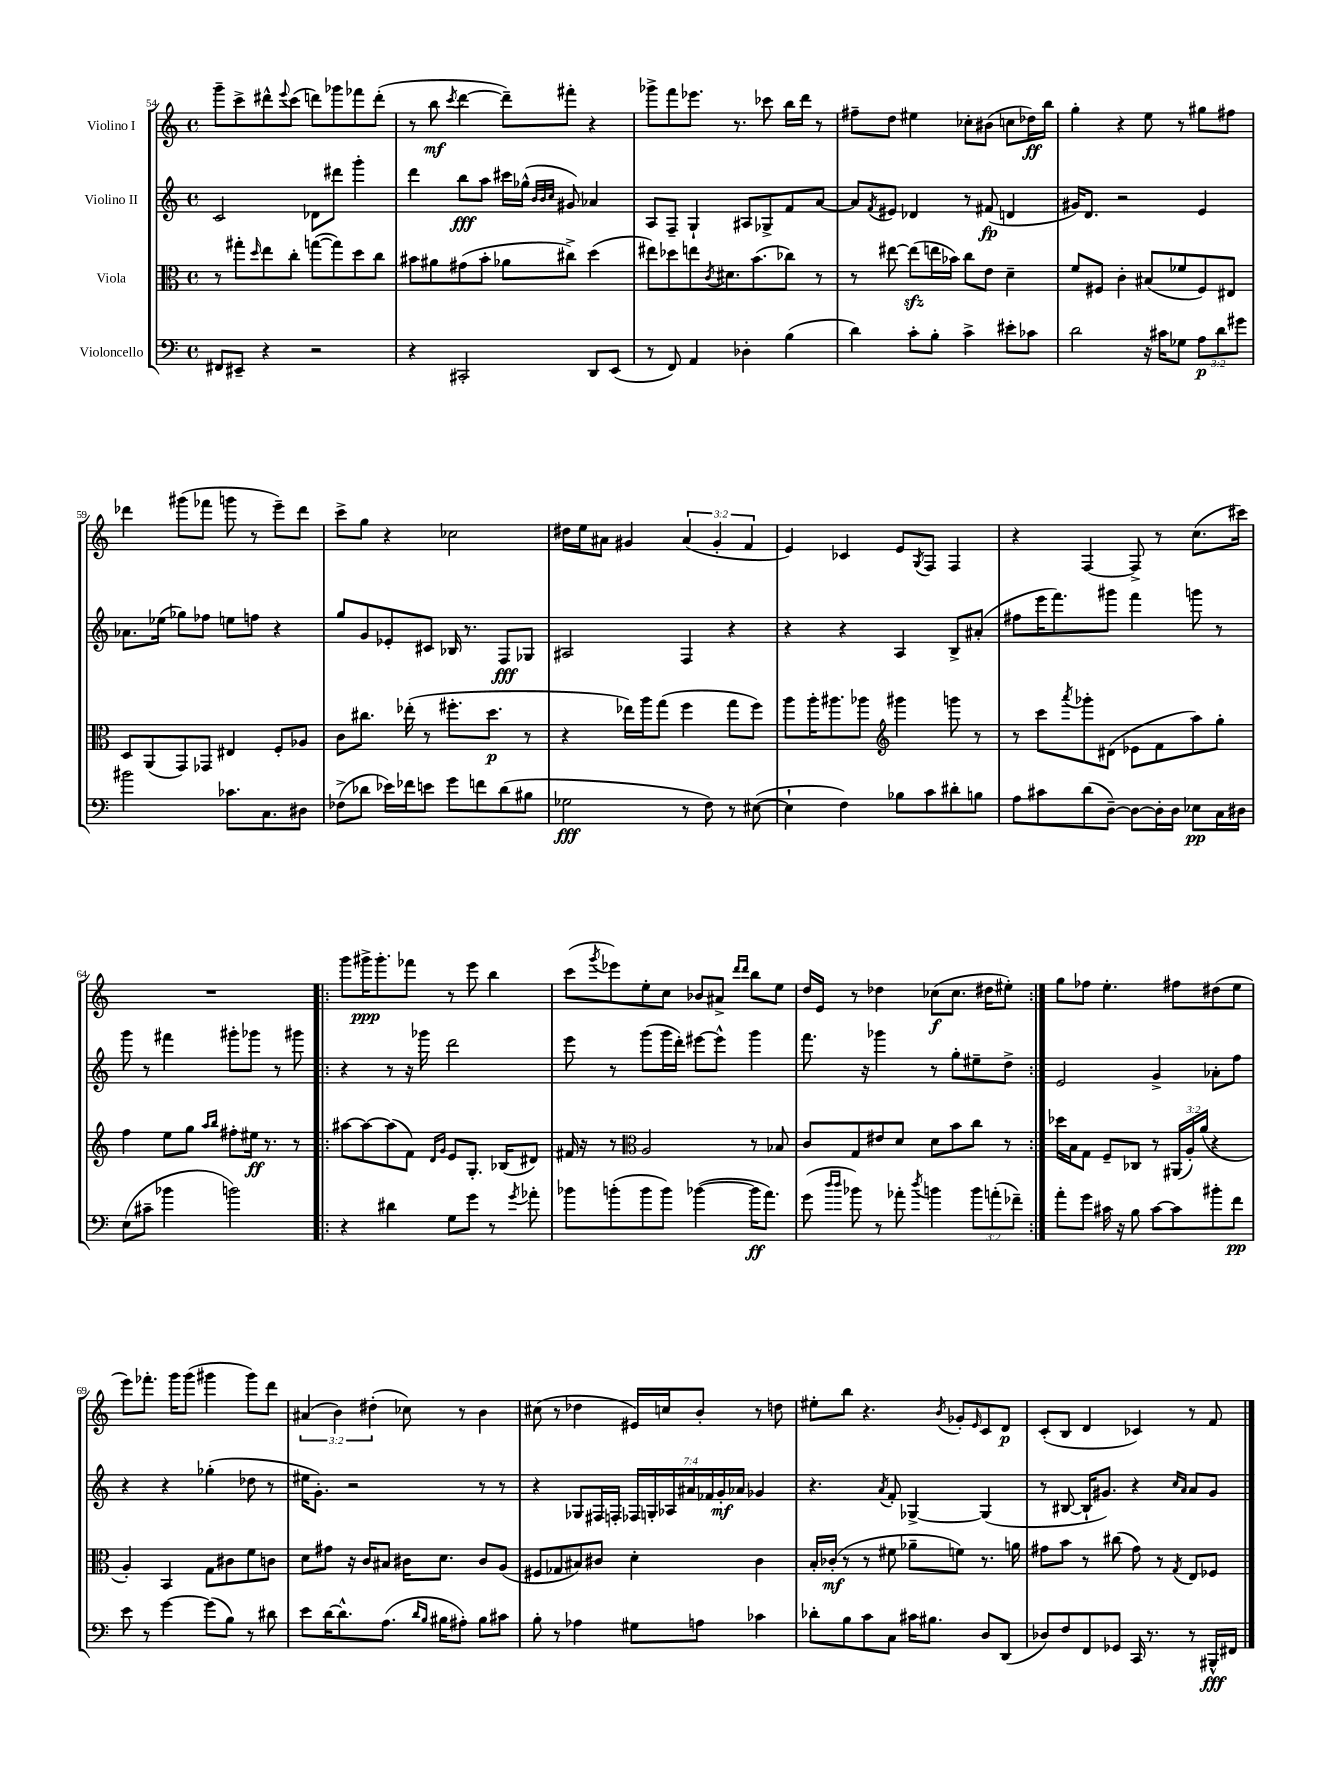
<<
\new StaffGroup <<
\new Staff = "s0" \with { instrumentName = "Violino I" } {
    \clef treble \key c \major \defaultTimeSignature \time 4/4 \override Staff.TupletNumber.text = #tuplet-number::calc-fraction-text
    g'''8-- c'''8-> dis'''8-^ \appoggiatura { e'''8 } c'''8( d'''8) ges'''8 fes'''8 d'''8-.( |
    r8 b''8\mf \acciaccatura { c'''8 } d'''4~ d'''8--) fis'''8-. r4 |
    ges'''8-> f'''8 ees'''8. r8. ces'''8 b''16 d'''16 r8 |
    fis''8-- d''8 eis''4 ces''8-. bis'8( c''8 des''16\ff) b''16 |
    g''4-. r4 e''8 r8 gis''8 fis''8 |
    des'''4 gis'''8( fes'''8 g'''8 r8 e'''8--) des'''8 |
    c'''8-> g''8 r4 ces''2 |
    dis''16 e''16 ais'8 gis'4 \tuplet 3/2 { ais'4( gis'4-. f'4 } |
    e'4) ces'4 e'8 \acciaccatura { g8 } f8 f4 |
    r4 f4~ f8-> r8 c''8.( cis'''16) |
    R1 |
    \repeat volta 2 { g'''8 gis'''16->\ppp gis'''8.-. fes'''8 r8 e'''8 b''4 |
    c'''8( \acciaccatura { g'''8 } ees'''8) e''8-. c''8 bes'8 ais'8-> \grace { d'''16 d'''16 } b''8 e''8 |
    d''16 e'16 r8 des''4 ces''8\f( ces''8. dis''16 eis''8-.) | }
    g''8 fes''8 e''4.-. fis''8 dis''8( e''8 |
    e'''8) fes'''8.-. g'''16 g'''8( gis'''4 gis'''8) d'''8 |
    \tuplet 3/2 { ais'4( b'4) dis''4-.( } ces''8) r8 b'4 |
    cis''8( r8 des''4 eis'16) c''16 b'8-. r8 d''8 |
    eis''8-. b''8 r4. \acciaccatura { b'8 } ges'8-. \grace { e'16 } c'8 d'8\p |
    c'8-.( b8 d'4 ces'4) r8 f'8 \bar "|." |
}
\new Staff = "s1" \with { instrumentName = "Violino II" } {
    \clef treble \key c \major \defaultTimeSignature \time 4/4 \override Staff.TupletNumber.text = #tuplet-number::calc-fraction-text
    c'2 des'8 dis'''8 g'''4-. |
    d'''4 b''8\fff a''8 cis'''16 ges''16-^( \grace { b'32 b'32 c''32 } gis'8) aes'4 |
    a8 f8-- g4-! ais8 ges8-> f'8 a'8~ |
    a'8 \acciaccatura { f'8 } eis'8 des'4 r8 fis'8\fp( d'4 |
    gis'16) d'8. r2 e'4 |
    aes'8. ees''16( ges''8) fes''8 e''8 f''8 r4 |
    g''8 g'8 ees'8-. cis'8 bes16 r8. f8\fff ges8 |
    ais2 f4 r4 |
    r4 r4 a4 b8-> ais'8-.( |
    fis''8 e'''16 f'''8.) gis'''8 f'''4 g'''8 r8 |
    g'''8 r8 fis'''4 gis'''8-. ges'''8 r8 gis'''8 |
    \repeat volta 2 { r4 r8 r16 ges'''16 d'''2 |
    e'''8 r8 g'''8( g'''16 d'''16-.) eis'''8~ eis'''8-^ g'''4 |
    f'''8. r16 ges'''4 r8 g''8-. eis''8-- d''8-> | }
    e'2 g'4-> aes'8-. f''8 |
    r4 r4 ges''4-.( des''8 r8 |
    eis''16 g'8.-.) r2 r8 r8 |
    r4 ges8 fis16 f16-. \tuplet 7/4 { fes16 g16-. aes16 ais'16 fes'16 g'16-.\mf aes'16 } ges'4 |
    r4. \acciaccatura { a'8 } f'8-. ges4~-> ges4( |
    r8 bis8~ bis16-! gis'8.) r4 \grace { c''16 a'16 } a'8 gis'8 \bar "|." |
}
\new Staff = "s2" \with { instrumentName = "Viola" } {
    \clef alto \key c \major \defaultTimeSignature \time 4/4 \override Staff.TupletNumber.text = #tuplet-number::calc-fraction-text
    r8 gis''8-. \grace { d''16 } e''8 c''8-. g''8~( g''8) d''8 c''8 |
    bis'8 ais'8 gis'8( bis'8-. aes'8 cis''8->) d''4( |
    eis''8) des''8 e''8 \acciaccatura { c'8 } dis'8. b'8.( ces''8) r8 |
    r8 eis''8~ eis''8\sfz( e''16 bes'16) c''8 e'8 d'4-- |
    f'8 fis8 c'4-. bis8( fes'8 fis8) eis8 |
    d8 a,8( g,8) ges,8 eis4 f8-. aes8 |
    c'8 cis''8. ees''16-.( r8 fis''8.-. d''8.\p r8 |
    r4 ees''16) a''16 g''8( f''4 g''8 f''8) |
    a''8 a''16-. ais''8. aes''8 \clef treble gis'''4 g'''8 r8 |
    r8 c'''8 \acciaccatura { a'''8 } ges'''8-. dis'8( ees'8 f'8 a''8) g''8-. |
    f''4 e''8 g''8 \grace { a''16 b''16 } fis''8-. eis''16\ff r8. r8 |
    \repeat volta 2 { ais''8~ ais''8~ ais''8( f'8) \grace { d'16 g'16 } e'8 g8.-. bes16( dis'8) |
    fis'16 r16 r8 \clef alto a2 r8 bes8 |
    c'8 g8 eis'8 d'8 d'8 b'8 c''8 r8 | }
    des''16 b16 g8 f8-- ces8 r8 \tuplet 3/2 { ais,16( a16-.) a'16( } r4 |
    a4-.) b,4 g8 cis'8 f'8 c'8 |
    d'8 gis'8 r16 c'16 bis8 cis'16 d'8. cis'8 a8( |
    fis8 ges8 bis8) cis'8 d'4-. cis'4 |
    b16-. ces'16-.\mf( r8 r8 fis'8 aes'8-- f'8) r8. a'16 |
    gis'8 b'8 r8 cis''8( gis'8) r8 \acciaccatura { g8 } e8 fes8 \bar "|." |
}
\new Staff = "s3" \with { instrumentName = "Violoncello" } {
    \clef bass \key c \major \defaultTimeSignature \time 4/4 \override Staff.TupletNumber.text = #tuplet-number::calc-fraction-text
    fis,8 eis,8-- r4 r2 |
    r4 cis,2-. d,8 e,8( |
    r8 f,8) a,4 des4-. b4( |
    d'4) c'8-. b8-. c'4-> eis'8-. ces'8 |
    d'2 r16 cis'16 ges8 \tuplet 3/2 { a8\p d'8 gis'8 } |
    bis'2 ces'8. c8. dis8 |
    fes8->( des'8 ees'16) fes'16 e'8 g'8 f'8 des'8( bis8 |
    ges2\fff r8 f8) r8 eis8~( |
    eis4-! f4) bes8 c'8 dis'8-. b8 |
    a8 cis'8 d'8( d8~--) d8~ d16-. d16 ees8\pp c16 dis16 |
    e8( cis'8-- bes'4 b'2) |
    \repeat volta 2 { r4 dis'4 g8 g'8 r8 \acciaccatura { g'8 } aes'8-. |
    bes'8 b'8-.( b'8 b'8) bes'4~( bes'16\ff a'8.) |
    g'8( \grace { d''16 d''16 } bes'8) r8 aes'8-. \acciaccatura { d''8 } b'4 \tuplet 3/2 { b'8 a'8-.( fes'8--) } | }
    a'8-. g'8 cis'16 r16 b8 cis'8~ cis'8 bis'8-. f'8\pp |
    e'8 r8 g'4~ g'8( b8) r8 dis'8 |
    e'8 d'16~ d'8.-^ a8.( \grace { d'16 b16 } bis16 ais8-.) bis8 cis'8 |
    b8-. r8 aes4 gis8 a8 ces'4 |
    des'8-. b8 c'8 c8 cis'16 bis8. d8 d,8( |
    des8) f8 f,8 ges,8 c,16 r8. r8 bis,,16-^\fff fis,16 \bar "|." |
}
>>
>>
\layout { \context { \Score currentBarNumber = #54 } }
